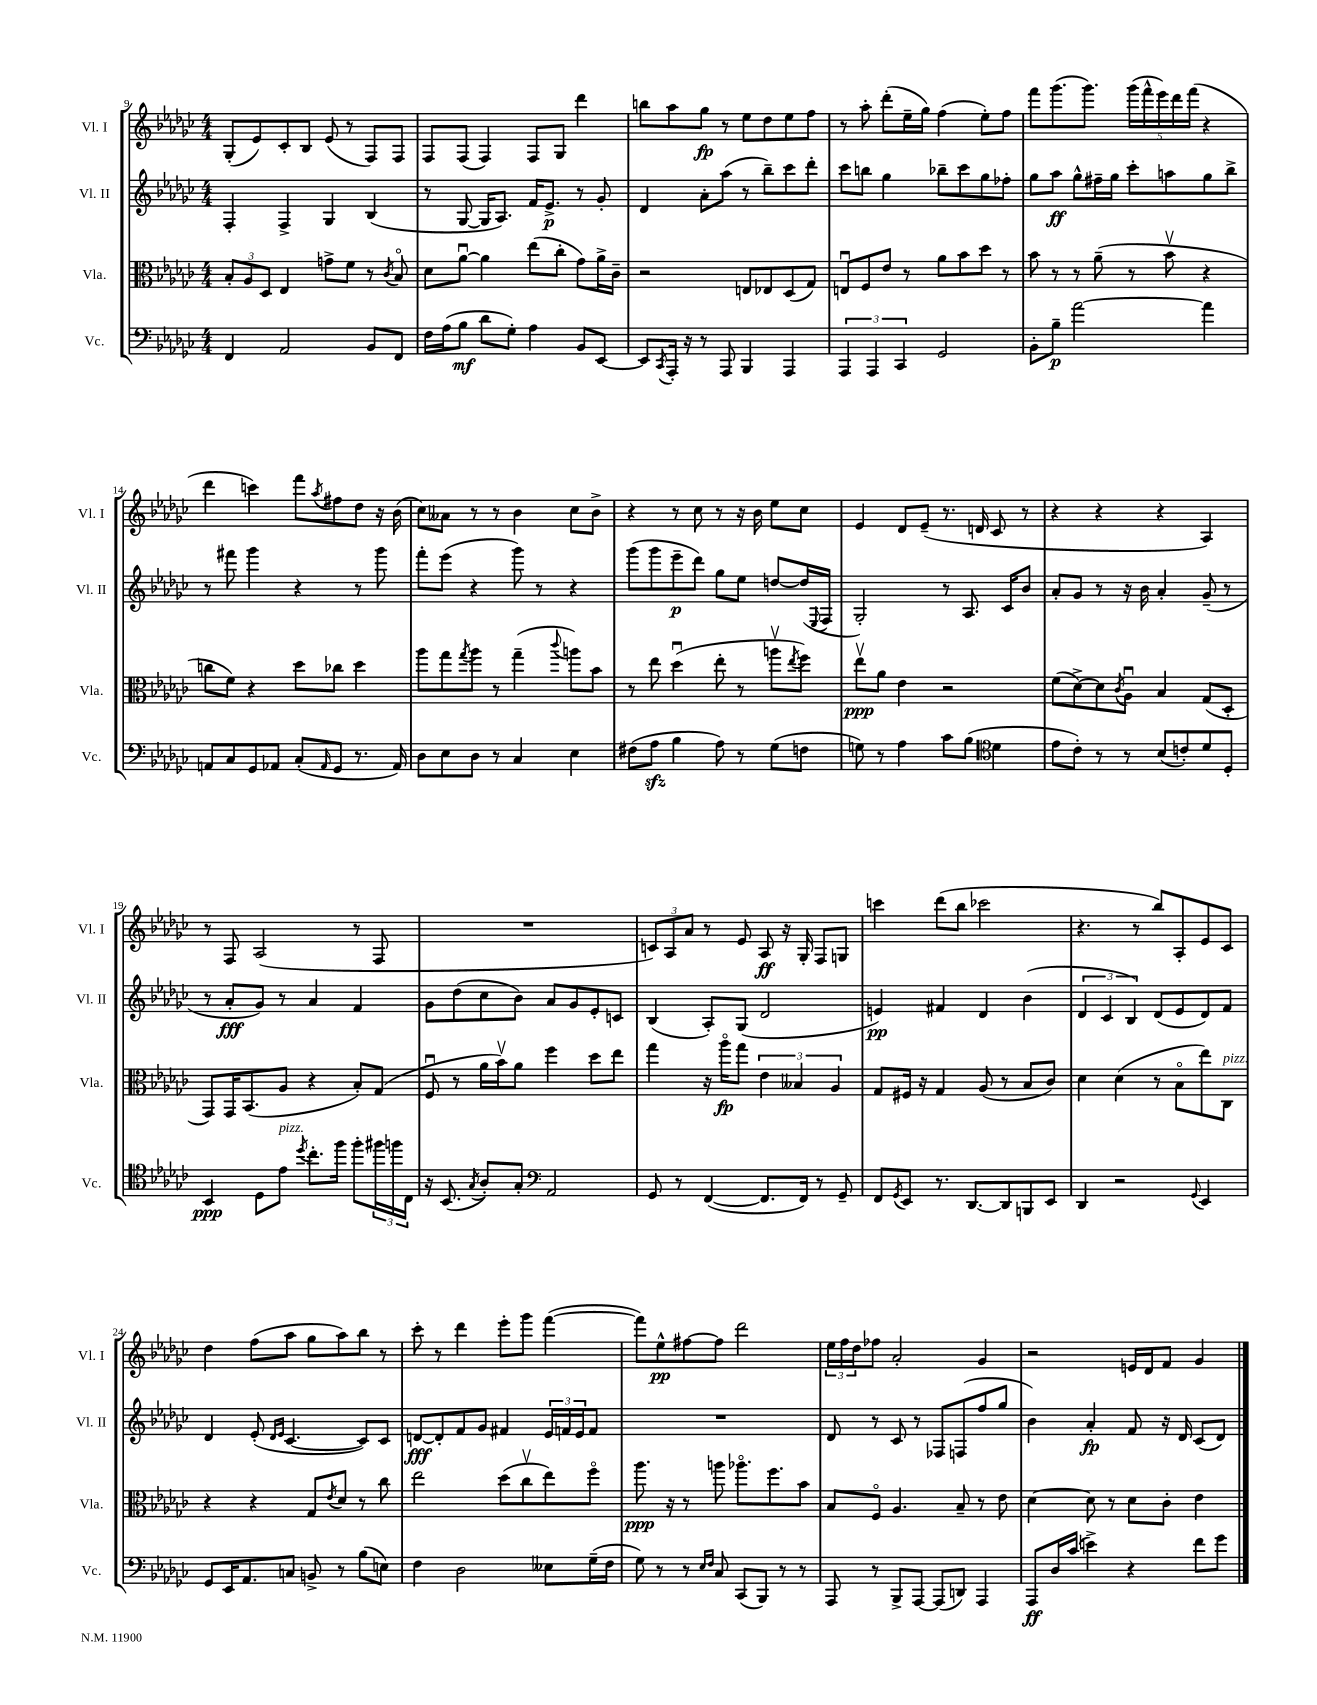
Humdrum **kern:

**kern	**dynam	**kern	**dynam	**kern	**dynam	**kern	**dynam
*part4	*part4	*part3	*part3	*part2	*part2	*part1	*part1
*staff4	*staff4	*staff3	*staff3	*staff2	*staff2	*staff1	*staff1
*I"Vc.	*	*I"Vla.	*	*I"Vl. II	*	*I"Vl. I	*
*I'Vc.	*	*I'Vla.	*	*I'Vl. II	*	*I'Vl. I	*
*clefF4	*	*clefC3	*	*clefG2	*	*clefG2	*
*k[b-e-a-d-g-c-]	*	*k[b-e-a-d-g-c-]	*	*k[b-e-a-d-g-c-]	*	*k[b-e-a-d-g-c-]	*
*M4/4	*	*M4/4	*	*M4/4	*	*M4/4	*
=9	=9	=9	=9	=9	=9	=9	=9
4FF/	.	12B-'/L	.	4F'/	.	(8G-'/L	.
.	.	12A-/	.	.	.	.	.
.	.	.	.	.	.	8e-/)	.
.	.	12D-/J	.	.	.	.	.
2AA-/	.	4E-/	.	4F^/	.	8c-'/	.
.	.	.	.	.	.	8B-/J	.
.	.	8gn^\L	.	4G-/	.	(8e-/	.
.	.	8f\J	.	.	.	8r	.
8BB-/L	.	8r	.	(4B-/	.	8F/L)	.
.	.	8qc-/	.	.	.	.	.
8FF/J	.	8B-/	.	.	.	8F/J	.
=10	=10	=10	=10	=10	=10	=10	=10
16F\LL	.	8d-\L	.	8r	.	8F/L	.
(16A-\J	.	.	.	.	.	.	.
8B-\J	mf	[8a-u\J	.	[8G-/	.	(8F/J	.
8d-\L	.	4a-\]	.	16G-/KL]	.	4F/)	.
.	.	.	.	8.A-/J)	.	.	.
8G-'\J)	.	.	.	.	.	.	.
4A-\	.	(8ee-\L	.	16f/KL	.	8F/L	.
.	.	.	.	8.e-^/J	p	.	.
.	.	8cc-'\J	.	.	.	8G-/J	.
8BB-/L	.	8g-\L)	.	8r	.	4ddd-\	.
[8EE-/J	.	16a-^\L	.	8g-'/	.	.	.
.	.	16c-~\JJ	.	.	.	.	.
=11	=11	=11	=11	=11	=11	=11	=11
8EE-/L]	.	2r	.	4d-/	.	8bbn\L	.
8qCC-/	.	.	.	.	.	.	.
16AAA-'/Jk	.	.	.	.	.	8aa-\	.
16r	.	.	.	.	.	.	.
8r	.	.	.	8a-'\L	.	8gg-\J	fp
8AAA-/	.	.	.	(8aa-\J	.	8r	.
4BBB-/	.	8En/L	.	8r	.	8ee-\L	.
.	.	8E-X/	.	8bb-~\L)	.	8dd-\	.
4AAA-/	.	(8D-/	.	8ccc-\	.	8ee-\	.
.	.	8G-/J)	.	8ddd-'\J	.	8ff\J	.
=12	=12	=12	=12	=12	=12	=12	=12
6AAA-/	.	8Enu/L	.	8ccc-\L	.	8r	.
.	.	8F/	.	8bbn\J	.	8aa-'\	.
6AAA-/	.	.	.	.	.	.	.
.	.	8e-/J	.	4gg-\	.	(8ddd-'\L	.
6CC-/	.	.	.	.	.	.	.
.	.	8r	.	.	.	16ee-~\L	.
.	.	.	.	.	.	16gg-\JJ)	.
2GG-/	.	8a-\L	.	8bb-X~\L	.	(4ff\	.
.	.	8b-\	.	8ccc-\	.	.	.
.	.	8dd-\J	.	8gg-\	.	8ee-'\L)	.
.	.	8r	.	8ff-X'\J	.	8ff\J	.
=13	=13	=13	=13	=13	=13	=13	=13
8BB-'\L	.	8b-\	.	8gg-\L	.	8fff\L	.
8B-~\J	p	8r	.	8aa-\J	ff	(8.ggg-\	.
[2a-\	.	8r	.	8gg-^^\L	.	.	.
.	.	.	.	.	.	8.ggg-\J)	.
.	.	(8a-~\	.	16ff#X~\L	.	.	.
.	.	.	.	16gg-\JJ	.	.	.
.	.	8r	.	8ccc-'\L	.	(20ggg-\LL	.
.	.	.	.	.	.	20fff^^\	.
.	.	.	.	.	.	20eee-\)	.
.	.	8b-v\	.	8aan\	.	.	.
.	.	.	.	.	.	20ddd-\	.
.	.	.	.	.	.	(20fff\JJ	.
4a-\]	.	4r	.	8gg-\	.	4r	.
.	.	.	.	8bb-^\J	.	.	.
!!LO:LB:g=z
=14	=14	=14	=14	=14	=14	=14	=14
8AAn/L	.	8ccn\L	.	8r	.	4ddd-\	.
8C-/	.	8f\J)	.	8fff#X\	.	.	.
8GG-/	.	4r	.	4ggg-\	.	4cccn\)	.
8AA-X/J	.	.	.	.	.	.	.
(8C-'/L	.	8dd-\L	.	4r	.	8fff\L	.
16qqAA-/	.	.	.	.	.	8qaa-/	.
8GG-/J	.	8cc-X\J	.	.	.	8ff#X\	.
8.r	.	4dd-\	.	8r	.	8dd-\J	.
.	.	.	.	8ggg-\	.	16r	.
16AA-/)	.	.	.	.	.	(16b-\	.
=15	=15	=15	=15	=15	=15	=15	=15
8D-\L	.	8aa-\L	.	8fff'\L	.	8cc-\L)	.
8E-\	.	8gg-\	.	(8eee-\J	.	8a--X\J	.
.	.	8qgg-/	.	.	.	.	.
8D-\J	.	8aa-\J	.	4r	.	8r	.
8r	.	8r	.	.	.	8r	.
4C-/	.	(4gg-~\	.	8ggg-\)	.	4b-\	.
.	.	.	.	8r	.	.	.
.	.	8qqccc-/	.	.	.	.	.
4E-\	.	8aan\L)	.	4r	.	8cc-\L	.
.	.	8b-\J	.	.	.	8b-^\J	.
=16	=16	=16	=16	=16	=16	=16	=16
(8F#X\L	.	8r	.	(8ggg-\L	.	4r	.
8A-zz\J	.	8ee-\	.	8ggg-\	.	.	.
4B-\	.	(4dd-u\	.	8eee-~\	p	8r	.
.	.	.	.	8ddd-\J)	.	8cc-\	.
8A-\)	.	8ee-'\	.	8gg-\L	.	8r	.
8r	.	8r	.	8ee-\J	.	16r	.
.	.	.	.	.	.	16b-\	.
(8G-\L	.	8aanv\L	.	[8ddn/L	.	8ee-\L	.
.	.	8qee-/	.	.	.	.	.
8Fn\J	.	8ff\J)	.	(16dd/L]	.	8cc-\J	.
.	.	.	.	8qqE-/	.	.	.
.	.	.	.	16F/JJ	.	.	.
=17	=17	=17	=17	=17	=17	=17	=17
8Gn\)	.	8ee-v\L	ppp	2G-'/)	.	4e-/	.
8r	.	8a-\J	.	.	.	.	.
4A-\	.	4e-\	.	.	.	8d-/L	.
.	.	.	.	.	.	(8e-~/J	.
8c-\L	.	2r	.	8r	.	8.r	.
(8B-\J	.	.	.	8.A-/	.	.	.
.	.	.	.	.	.	16dn/	.
*clefC4	*	*	*	*	*	*	*
4d-\	.	.	.	.	.	8c-/	.
.	.	.	.	16c-/KL	.	.	.
.	.	.	.	8b-/J	.	8r	.
=18	=18	=18	=18	=18	=18	=18	=18
8e-\L	.	(8f\L	.	8a-'/L	.	4r	.
8c-'\J)	.	[8d-^\)	.	8g-/J	.	.	.
8r	.	8d-\]	.	8r	.	4r	.
.	.	8qc-/	.	.	.	.	.
8r	.	8A-u\J	.	16r	.	.	.
.	.	.	.	16b-\	.	.	.
(8B-/L	.	4B-/	.	4a-'/	.	4r	.
8cn'/)	.	.	.	.	.	.	.
8d-/	.	(8G-/L	.	(8g-~/	.	4A-/)	.
8D-'/J	.	8D-'/J	.	8r	.	.	.
!!LO:LB:g=z
=19	=19	=19	=19	=19	=19	=19	=19
4BB-/	ppp	8GG-/L)	.	8r	.	8r	.
.	.	16GG-/K	.	8a-'/L	fff	8F/	.
.	.	(8.BB-/	.	.	.	.	.
8D-\L	.	.	.	8g-/J)	.	(2A-/	.
!LO:TX:a:i:t=pizz.	!	!	!	!	!	!	!
8e-\J	.	8A-/J	.	8r	.	.	.
8qdd-/	.	.	.	.	.	.	.
8.cc-'\L	.	4r	.	4a-/	.	.	.
16ff\Jk	.	.	.	.	.	.	.
8ff'\L	.	8B-'/L)	.	4f/	.	8r	.
24ff#X\L	.	(8G-/J	.	.	.	8F/	.
24ffn\	.	.	.	.	.	.	.
24C-\JJ	.	.	.	.	.	.	.
=20	=20	=20	=20	=20	=20	=20	=20
16r	.	8Fu/	.	8g-\L	.	1r	.
(8.BB-/	.	.	.	.	.	.	.
.	.	8r	.	(8dd-\	.	.	.
8qG-/	.	.	.	.	.	.	.
8A-'/L)	.	16a-\LL	.	8cc-\	.	.	.
.	.	16b-v\J)	.	.	.	.	.
8G-'/J	.	8a-\J	.	8b-\J)	.	.	.
*clefF4	*	*	*	*	*	*	*
2AA-/	.	4ff\	.	8a-/L	.	.	.
.	.	.	.	8g-/	.	.	.
.	.	8dd-\L	.	8e-'/	.	.	.
.	.	8ee-\J	.	8cn/J	.	.	.
=21	=21	=21	=21	=21	=21	=21	=21
8GG-/	.	4gg-\	.	(4B-/	.	12cn/L)	.
.	.	.	.	.	.	12A-/	.
8r	.	.	.	.	.	.	.
.	.	.	.	.	.	12a-/J	.
([4FF/	.	16r	.	8A-'/L)	.	8r	.
.	.	16aa-\KL	fp	.	.	.	.
.	.	8gg-\J	.	(8G-/J	.	8e-/	.
8.FF/L]	.	6e-\	.	2d-/	.	8A-/	ff
.	.	.	.	.	.	16r	.
.	.	6B--X/	.	.	.	.	.
16FF/Jk)	.	.	.	.	.	16G-'/	.
8r	.	.	.	.	.	8F/L	.
.	.	6A-/	.	.	.	.	.
8GG-~/	.	.	.	.	.	8Gn/J	.
=22	=22	=22	=22	=22	=22	=22	=22
8FF/L	.	8G-/L	.	4en/)	pp	4cccn\	.
8qGG-/	.	.	.	.	.	.	.
8EE-/J	.	16F#X/Jk	.	.	.	.	.
.	.	16r	.	.	.	.	.
8.r	.	4G-/	.	4f#X/	.	(8ddd-\L	.
.	.	.	.	.	.	8bb-\J	.
[8.DD-/L	.	.	.	.	.	.	.
.	.	(8A-/	.	4d-/	.	2ccc-X\	.
8DD-/]	.	8r	.	.	.	.	.
8BBBn/	.	8B-/L	.	(4b-\	.	.	.
8EE-/J	.	8c-/J)	.	.	.	.	.
=23	=23	=23	=23	=23	=23	=23	=23
4DD-/	.	4d-\	.	6d-/	.	4.r	.
.	.	.	.	6c-/	.	.	.
2r	.	(4d-\	.	.	.	.	.
.	.	.	.	6B-/)	.	.	.
.	.	.	.	.	.	8r	.
.	.	8r	.	(8d-/L	.	8bb-/L)	.
.	.	8B-\L	.	8e-/	.	8A-'/	.
8qqGG-/	.	.	.	.	.	.	.
4EE-/	.	8ee-\)	.	8d-/)	.	8e-/	.
!	!	!LO:TX:a:i:t=pizz.	!	!	!	!	!
.	.	8C-\J	.	8f/J	.	8c-/J	.
!!LO:LB:g=z
=24	=24	=24	=24	=24	=24	=24	=24
8GG-/L	.	4r	.	4d-/	.	4dd-\	.
16EE-/K	.	.	.	.	.	.	.
8.AA-/	.	.	.	.	.	.	.
.	.	4r	.	(8e-'/	.	(8ff\L	.
.	.	.	.	16qqd-/LL	.	.	.
.	.	.	.	16qqe-/JJ	.	.	.
8Cn/J	.	.	.	[4.c-/	.	8aa-\J	.
8BBn^/	.	8G-/L	.	.	.	8gg-\L	.
.	.	8qe-/	.	.	.	.	.
8r	.	8d-/J	.	.	.	8aa-\)	.
(8B-\L	.	8r	.	8c-/L])	.	8bb-\J	.
8En\J)	.	8cc-\	.	8c-/J	.	8r	.
=25	=25	=25	=25	=25	=25	=25	=25
4F\	.	2ee-\	.	[8dn/L	fff	8ccc-'\	.
.	.	.	.	8d'/]	.	8r	.
2D-\	.	.	.	8f/	.	4ddd-\	.
.	.	.	.	8g-/J	.	.	.
.	.	(8dd-\L	.	4f#X/	.	8eee-'\L	.
.	.	8cc-v\	.	.	.	8ggg-\J	.
8E--X\L	.	8ee-\)	.	24e-/LL	.	([4fff\	.
.	.	.	.	24fn/	.	.	.
.	.	.	.	24e-/J	.	.	.
(16G-~\L	.	8ff\J	.	8f/J	.	.	.
16F\JJ	.	.	.	.	.	.	.
=26	=26	=26	=26	=26	=26	=26	=26
8G-\)	.	8.aa-\	ppp	1r	.	8fff\L])	.
8r	.	.	.	.	.	8ee-^^\	pp
.	.	16r	.	.	.	.	.
8r	.	8r	.	.	.	[8ff#X\	.
16qqE-/LL	.	.	.	.	.	.	.
16qqF/JJ	.	.	.	.	.	.	.
8C-/	.	8aan\	.	.	.	8ff#\J]	.
(8CC-/L	.	8.aa-X\L	.	.	.	2ddd-\	.
8BBB-/J)	.	.	.	.	.	.	.
.	.	8.ff\	.	.	.	.	.
8r	.	.	.	.	.	.	.
8r	.	8b-\J	.	.	.	.	.
=27	=27	=27	=27	=27	=27	=27	=27
8AAA-/	.	8B-/L	.	8d-/	.	24ee-\LL	.
.	.	.	.	.	.	24ff\	.
.	.	.	.	.	.	24dd-\J	.
8r	.	8F/J	.	8r	.	8ff-X\J	.
8BBB-^/L	.	4.A-/	.	8c-/	.	2a-'/	.
[8AAA-/J	.	.	.	8r	.	.	.
(8AAA-/L]	.	.	.	8F-X/L	.	.	.
8DDn/J)	.	8B-~/	.	(8Fn/	.	.	.
4AAA-/	.	8r	.	8ff/	.	4g-/	.
.	.	8e-\	.	8gg-/J	.	.	.
=28	=28	=28	=28	=28	=28	=28	=28
8AAA-/L	ff	[4d-\	.	4b-\)	.	2r	.
16D-/L	.	.	.	.	.	.	.
(16c-/JJ	.	.	.	.	.	.	.
4en^\)	.	8d-\]	.	4a-'/	fp	.	.
.	.	8r	.	.	.	.	.
4r	.	8d-\L	.	8f/	.	16en/LL	.
.	.	.	.	.	.	16d-/J	.
.	.	8c-'\J	.	16r	.	8f/J	.
.	.	.	.	16d-/	.	.	.
8f\L	.	4e-\	.	(8c-/L	.	4g-/	.
8g-\J	.	.	.	8d-/J)	.	.	.
==	==	==	==	==	==	==	==
*-	*-	*-	*-	*-	*-	*-	*-
